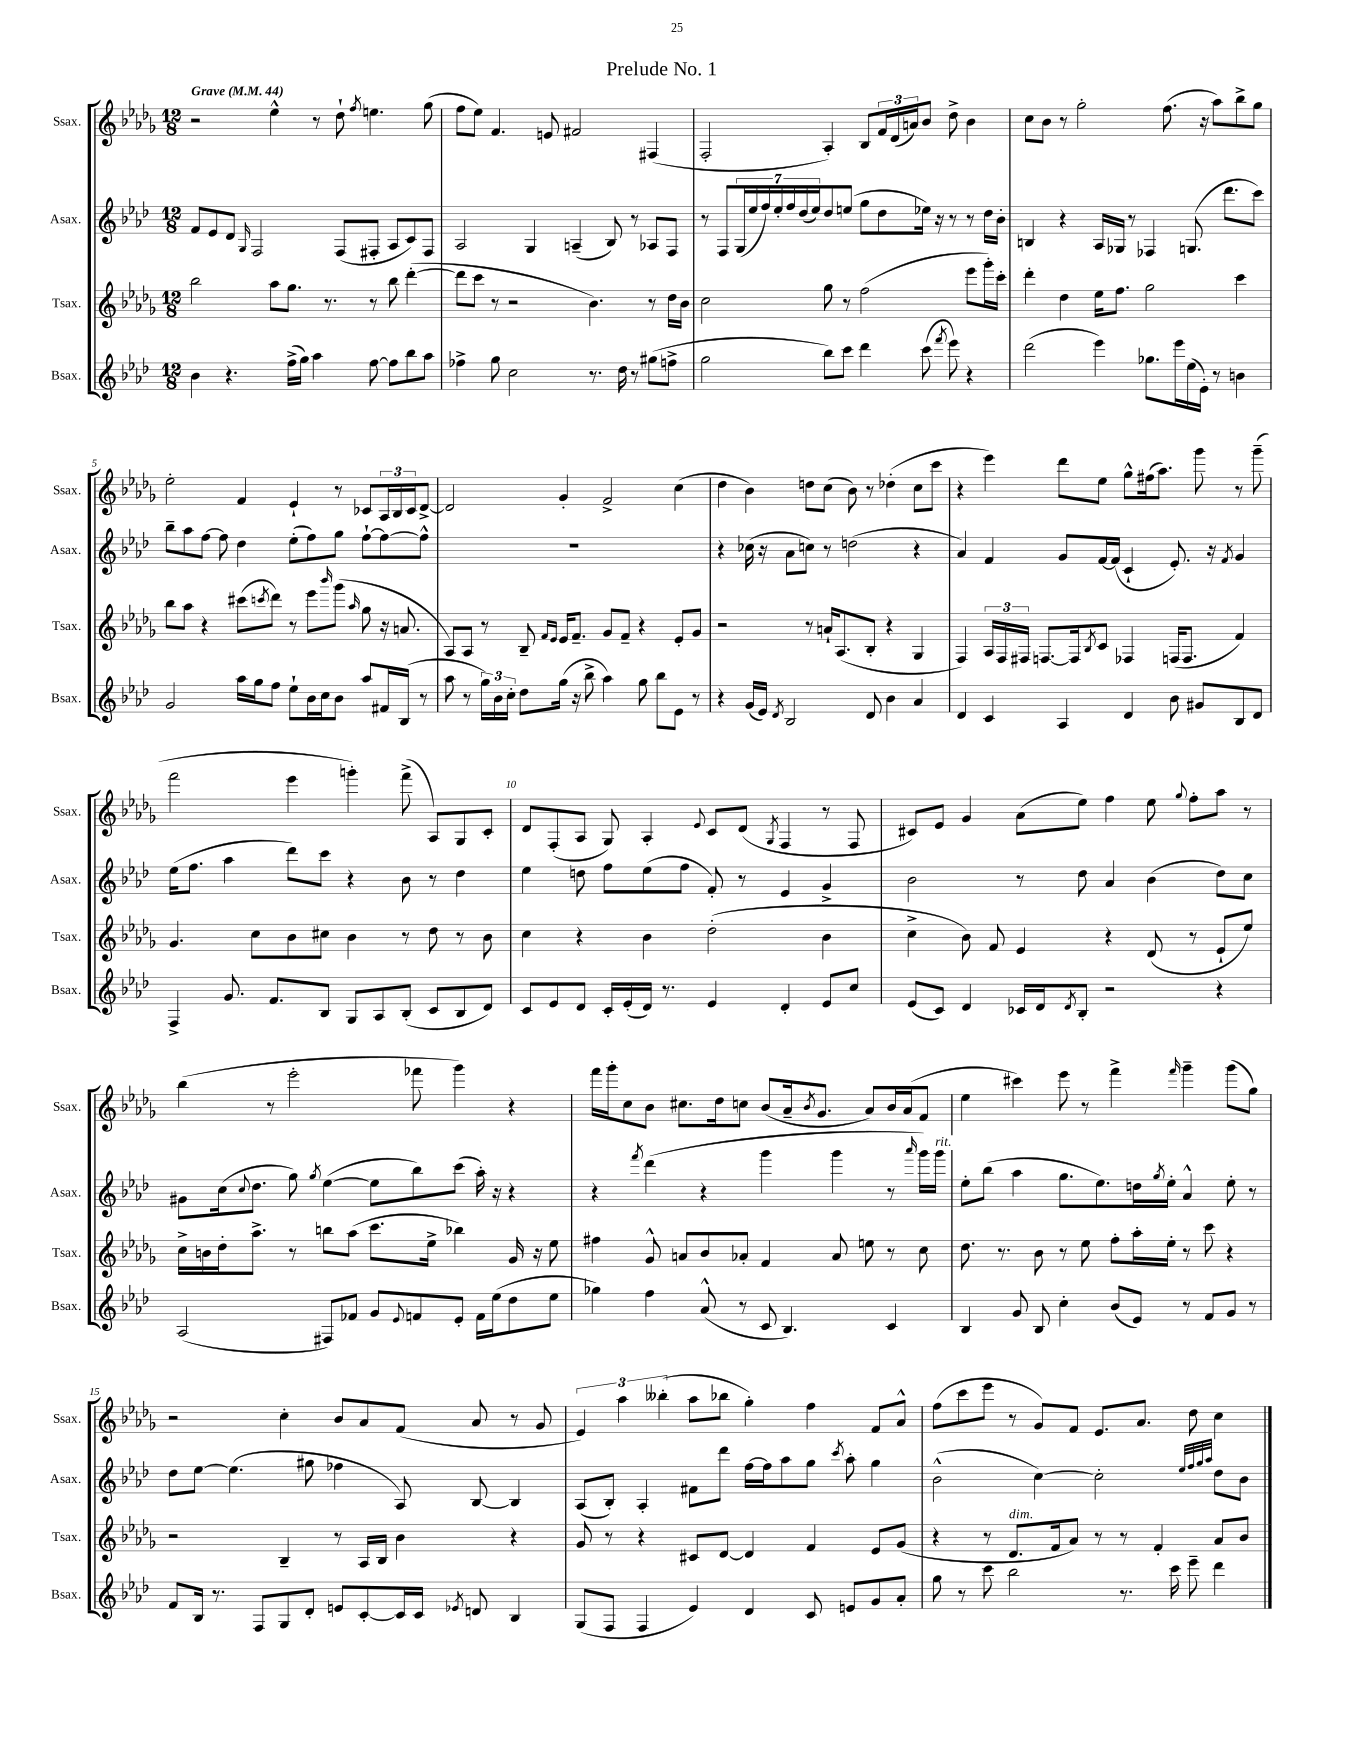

**kern	**kern	**kern	**kern
*staff4	*staff3	*staff2	*staff1
*clefG2	*clefG2	*clefG2	*clefG2
*k[b-e-a-d-]	*k[b-e-a-d-g-]	*k[b-e-a-d-]	*k[b-e-a-d-g-]
*M12/8	*M12/8	*M12/8	*M12/8
*MM44	*MM44	*MM44	*MM44
4b-\	2bb-\	8f/L	2r
.	.	8e-/	.
4.r	.	8d-/J	.
.	.	16qqG/	.
.	.	2F/	.
.	8aa-\L	.	4ee-^^\
(16ff^\LL	8.gg-\J	.	.
16gg\JJ)	.	.	.
4aa-\	.	.	8r
.	8.r	.	.
.	.	(8F/L	8dd-`\
.	.	.	8qff/
[8ff\	8r	8F#'/J	4.ee\
8ff\]L	8bb-\	8A-/L	.
8bb-\	([4ddd-'\	8c/)	.
8aa-\J	.	8F#/J	(8gg-\
=	=	=	=
4ff-^\	8ddd-\]L	2A-/	8ff\L
.	8ccc\J	.	8ee-\J)
8gg\	8r	.	4.f/
2cc\	2r	.	.
.	.	4G/	.
.	.	.	8e/
.	.	(4A~/	2f#/
8.r	4.b-\)	.	.
.	.	8B-/)	.
16dd-\	.	.	.
8r	.	8r	.
(8gg#\L	8r	8A-/L	(4F#/
8ff^\J	16dd-\LL	8F/J	.
.	16b-\JJ	.	.
=	=	=	=
2gg\	2cc\	8r	2F'/
.	.	8F/L	.
.	.	(28G/L	.
.	.	28ee-/	.
.	.	28ff/)	.
.	.	28ee-'/	.
.	.	28ff/	.
.	.	(28dd-/	.
.	.	28ee-/J)	.
8bb-\L)	8gg-\	8dd-/	4A-'/)
8ccc\J	8r	(8ee/J	.
4ddd-\	(2ff\	8gg\L	8B-/L
.	.	8dd-\	24f/L
.	.	.	(24d-/
.	.	.	24a/J)
(8ccc\	.	16ee-\Jk)	8b-/J
.	.	16r	.
8qfff/	.	.	.
8eee-\)	.	8r	8dd-^\
4r	8eee-\L	8r	4b-\
.	16ggg-'\L)	16dd-\LL	.
.	16ccc'\JJ	16b-'\JJ	.
=	=	=	=
(2ddd-\	4ddd-'\	4B/	8cc\L
.	.	.	8b-\J
.	4dd-\	4r	8r
.	.	.	2gg-'\
4eee-\)	16ee-\LK	16A-/LL	.
.	8.ff\J	16G-/JJ	.
.	.	8r	.
8.gg-\L	2gg-\	4F-/	.
.	.	.	(8.ff\
16eee-\L	.	.	.
(16ee-\	.	(8.G/	.
16e-'\JJ)	.	.	16r
8r	.	.	8aa-\L)
.	.	8.ddd-\L	.
4b\	4ccc\	.	8bb-^\
.	.	8ccc\J)	8gg-\J
=	=	=	=
2g/	8bb-\L	8bb-~\L	2ee-'\
.	8aa-\J	8aa-\	.
.	4r	[8ff\J	.
.	.	8ff\]	.
16aa-\LL	(8ccc#\L	4dd-\	4f/
16gg\J	.	.	.
.	8qccc/	.	.
8ff\J	8ddd-\J)	.	.
8ee-`\L	8r	(8ee-'\L	4e-`/
16b-\L	8eee-\L	8ff\)	.
16cc\J	.	.	.
.	16qqbbb-/	.	.
8b-\J	(8ggg-\J	8gg\J	8r
.	16qqaa-/	.	.
8aa-/L	8gg-\	[8ff`\L	8c-/L
16f#/L	16r	8ff\_	24A-/L
.	.	.	24B-/
(16B-/JJ	8.a/	.	.
.	.	.	24c-/J
8r	.	8ff^^\]J	[8d-^/J
=	=	=	=
8aa-\	8A-/L)	1.r	2d-/]
8r	8A-/J	.	.
24gg\LL)	8r	.	.
24b-\	.	.	.
24cc'\JJ	.	.	.
8dd-\L	8B-~/	.	.
.	16qqf/LL	.	.
.	16qqe-/JJ	.	.
(16gg\Jk	16e-/LK	.	4g-'/
16r	8.f~/J	.	.
8bb-^\	.	.	.
4aa-\)	8g-/L	.	2f^/
.	8f~/J	.	.
8gg\	4r	.	.
8bb-\L	.	.	.
8e-\J	8e-'/L	.	(4cc\
8r	8g-/J	.	.
=	=	=	=
4r	2r	4r	4dd-\
(16g/LL	.	(16cc-\	4b-\)
16e-/JJ)	.	16r	.
8qd-/	.	.	.
2B-/	.	8a-\L	.
.	8r	8cc\J)	8dd\L
.	16a`/LK	8r	(8cc\J
.	(8.A-/	.	.
.	.	(2dd\	8b-\)
8d-/	8B-'/J	.	8r
4b-\	4r	.	(4dd-'\
4a-/	4G-/	4r	8cc\L
.	.	.	8ccc\J
=	=	=	=
4d-/	4F/)	4a-/)	4r
4c/	24A-/LL	4f/	4eee-\)
.	24F/	.	.
.	24F#/JJ	.	.
.	[8.F/L	.	.
4A-/	.	8g/L	8ddd-\L
.	16F/]k	.	.
.	8qB-/	.	.
.	8c/J	[16f/L	8ee-\J
.	.	(16f/]JJ	.
4d-/	4F-/	4c`/	8gg-^^\L
.	.	.	(16ff#\k
.	.	.	8.aa-\J)
8b-\	(16F/LK	8.e-'/)	.
.	8.F/J	.	.
8g#/L	.	.	8ggg-\
.	.	16r	.
.	.	8qf/	.
8B-/	4f/)	4g/	8r
8d-/J	.	.	(8ggg-~\
=	=	=	=
4F^/	4.g-/	(16ee-\LK	2fff\
.	.	8.ff\J	.
8.g/	.	4aa-\	.
.	8cc\L	.	.
8.f/L	.	.	.
.	8b-\	8ddd-\L)	4eee-\
8B-/J	8cc#\J	8ccc\J	.
8G/L	4b-\	4r	4ggg'\)
8A-/	.	.	.
(8B-'/J	8r	8b-\	(8fff^\
8c/L	8dd-\	8r	8A-/L)
8B-/	8r	4dd-\	8G-/
8d-/J)	8b-\	.	8c'/J
=	=	=	=
8c/L	4cc\	4ee-\	8d-/L
8e-/	.	.	(8F'/
8d-/J	4r	8dd\	8A-/J
16c'/LL	.	8ff\L	8G-/)
(16e-'/	.	.	.
16d-/JJ)	4b-\	(8ee-\	4A-'/
8.r	.	.	.
.	.	8ff\J	.
.	.	.	8qqe-/
4e-/	(2dd-'\	8f'/)	8c/L
.	.	8r	(8d-/J
.	.	.	8qG-/
4d-'/	.	4e-/	4F/
8e-/L	4b-\	4g^/	8r
8cc/J	.	.	8F/
=	=	=	=
(8e-/L	4cc^\	2b-\	8c#/L)
8c/J)	.	.	8e-/J
4d-/	8b-\)	.	4g-/
.	8f/	.	.
16c-/LL	4e-/	8r	(8a-\L
16d-/J	.	.	.
8qd-/	.	.	.
8B-'/J	.	8dd-\	8ee-\J)
2r	4r	4a-/	4ff\
.	(8d-/	(4b-\	8ee-\
.	.	.	8qqgg-/
.	8r	.	8ff'\L
4r	8e-`/L	8dd-\L)	8aa-\J
.	8ee-/J)	8cc\J	8r
=	=	=	=
(2A-/	16cc^\LL	8g#\L	(4bb-\
.	16b\	.	.
.	16dd-'\J	(16cc\k	.
.	.	8qqcc/	.
.	8.aa-^\J	8.dd-\J	.
.	.	.	8r
.	8r	8gg\)	2eee-'\
.	.	8qgg/	.
8F#/L)	8bb\L	([4ee-\	.
8f-/J	(8aa-\J	.	.
8g/L	8.ccc\L	8ee-\]L	.
8qqe-/	.	.	.
8f/	.	8bb-\)	8fff-\
.	16ee-^\Jk	.	.
8e-'/J	4bb-\)	(8ccc\J	4ggg-\)
16f\LL	.	16aa-'\)	.
(16ee-\J	.	16r	.
8dd-\	16g-/	4r	4r
.	16r	.	.
8ee-\J	8ee-\	.	.
=	=	=	=
4gg-\)	4ff#\	4r	16fff\LL
.	.	.	16ggg-'\J
.	.	.	8cc\
.	.	8qfff/	.
4ff\	8g-^^/	(4ddd-\	8b-\J
.	8a/L	.	8.cc#\L
(8a-^^/	8b-/	4r	.
.	.	.	16dd-\k
8r	8a-'/J	.	8cc\J
8c/	4f/	4ggg\	(8b-/L
4.B-/)	.	.	16a-~/k
.	.	.	8qb-/
.	.	.	8.g-/J
.	8a-/	4ggg\	.
.	8ee\	.	8a-/L)
4c/	8r	8r	16b-/L
.	.	.	(16a-/J
.	.	16qqaaa-/	.
.	8cc\	16ggg\LL)	8f/J
.	.	16ggg\JJ	.
=	=	=	=
4B-/	8.dd-\	8ee-'\L	4ee-\
.	.	(8bb-\J	.
.	8.r	.	.
8g/	.	4aa-\	4ccc#\)
8B-/	8b-\	.	.
4cc'\	8r	8.gg\L	8eee-\
.	8ee-\	.	8r
.	.	8.ee-\)	.
(8b-/L	8ff'\L	.	4fff^\
8e-/J)	16aa-'\L	16dd\L	.
.	.	8qgg/	.
.	16ee-'\JJ	16ee-'\JJ	.
.	.	.	16qqfff/
8r	8r	4a-^^/	4ggg-~\
8f/L	8ccc\	.	.
8g/J	4r	8ee-'\	(8ggg-\L
8r	.	8r	8gg-\J)
=	=	=	=
8f/L	2r	8dd-\L	2r
16B-/Jk	.	[8ee-\J	.
8.r	.	.	.
.	.	(4.ee-\]	.
8F/L	.	.	.
8G/	4B-~/	.	4cc'\
8d-'/J	.	8gg#\	.
8e/L	8r	4ff-\	8b-/L
[8c'/	16A-/LL	.	8a-/
.	16B-/JJ	.	.
16c/]L	4b-\	8A-/)	(8f/J
16c/JJ	.	.	.
8qe-/	.	.	.
8d/	.	[8B-/	8a-/
4B-/	4r	4B-/]	8r
.	.	.	8g-/
=	=	=	=
(8G/L	8g-/	(8A-/L	6e-/)
8F/J	8r	8B-'/J)	.
.	.	.	6aa-\
4F/	4r	4A-'/	.
.	.	.	(6bb--'\
4e-/)	8c#/L	8f#\L	8aa-\L
.	[8d-/J	8ddd-\J	8bb-\J
4d-/	4d-/]	[16ff\LL	4gg-'\)
.	.	16ff\]J	.
.	.	8aa-\	.
8c/	4f/	8gg\J	4ff\
.	.	8qccc/	.
8e/L	.	8aa-'\	.
8g/	8e-/L	4gg\	8f/L
8a-'/J	(8g-/J	.	8a-^^/J
=	=	=	=
8gg\	4r	(2b-^^\	(8ff\L
8r	.	.	8ccc\
8ccc\	8r	.	8eee-\J
2bb-\	8.d-/L	.	8r
.	.	[4cc\)	8g-/L)
.	16f/k	.	.
.	8a-/J)	.	8f/J
.	8r	2cc'\]	8.e-/L
8.r	8r	.	.
.	.	.	8.a-/J
.	4f'/	.	.
16ccc\	.	.	.
8eee-~\	.	.	8dd-\
.	.	32qqee-/LLL	.
.	.	32qqff/	.
.	.	32qqgg/	.
.	.	32qqaa-/JJJ	.
4ddd-\	8a-/L	8dd-\L	4cc\
.	8b-/J	8b-\J	.
==	==	==	==
*-	*-	*-	*-
